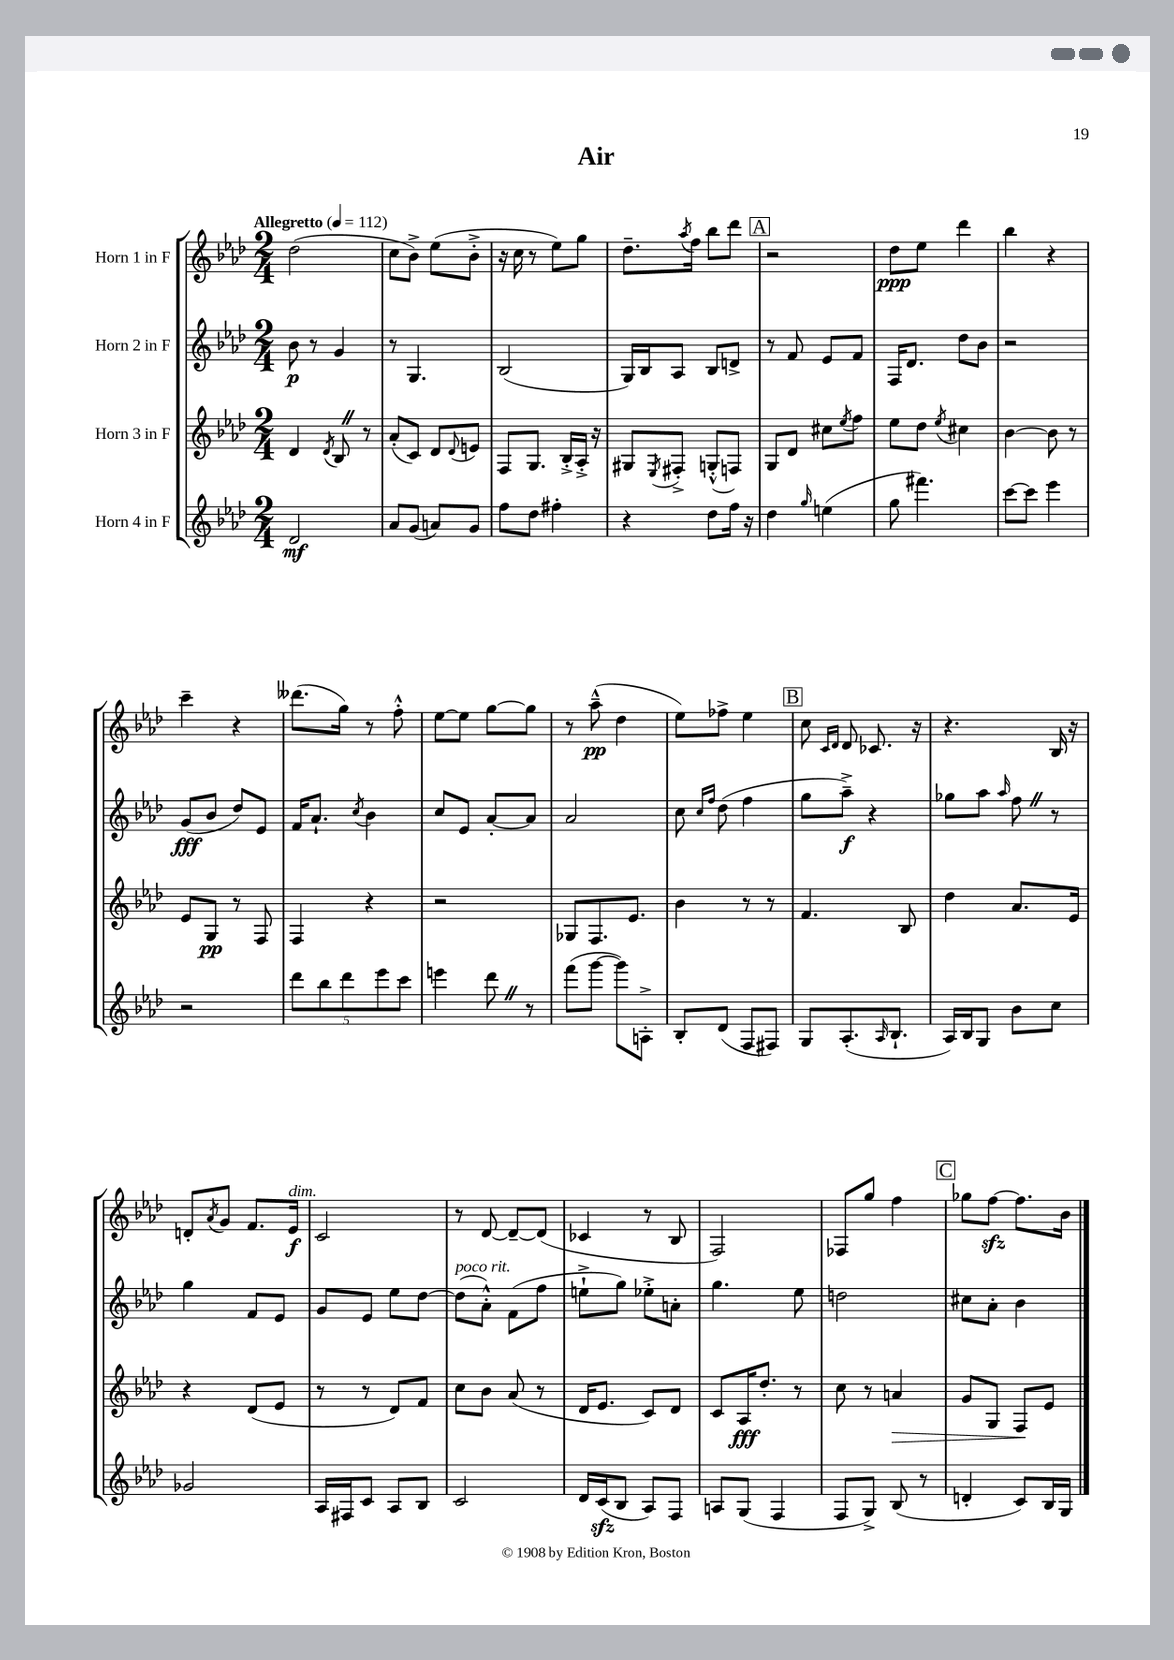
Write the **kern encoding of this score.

**kern	**kern	**kern	**kern
*staff4	*staff3	*staff2	*staff1
*clefG2	*clefG2	*clefG2	*clefG2
*k[b-e-a-d-]	*k[b-e-a-d-]	*k[b-e-a-d-]	*k[b-e-a-d-]
*M2/4	*M2/4	*M2/4	*M2/4
*MM112	*MM112	*MM112	*MM112
2d-	4d-	8b-	(2dd-
.	.	8r	.
.	8qd-	.	.
.	8B-	4g	.
.	8r	.	.
=	=	=	=
8a-	(8a-'	8r	8cc
(8g	8c)	4.G	8b-^)
8a)	8d-	.	(8ee-
.	8qqd-	.	.
8g	8e	.	8b-'^
=	=	=	=
8ff	8F	(2B-	16r
.	.	.	16cc
8dd-	8.G	.	8r
4ff#'	.	.	8ee-)
.	16B-'^	.	.
.	16A-'^	.	8gg
.	16r	.	.
=	=	=	=
4r	8G#	16G)	8.dd-~
.	.	16B-	.
.	8qE-	.	.
.	8F#'^	8A-	.
.	.	.	8qaa-
.	.	.	16ff
8dd-	(8G'^^	8B-	8bb-
16ff	8F)	8d^	8ddd-
16r	.	.	.
=	=	=	=
4dd-	8G	8r	2r
.	8d-	8f	.
16qqgg	.	.	.
(4ee	8cc#	8e-	.
.	8qee-	.	.
.	8ff	8f	.
=	=	=	=
8gg	8ee-	16F	8dd-
.	.	8.d-	.
4.fff#)	8dd-	.	8ee-
.	8qee-	.	.
.	4cc#	8dd-	4ddd-
.	.	8b-	.
=	=	=	=
[8ccc	[4b-	2r	4bb-
8ccc]	.	.	.
4eee-	8b-]	.	4r
.	8r	.	.
=	=	=	=
2r	8e-	(8g	4ccc~
.	8G	8b-	.
.	8r	8dd-)	4r
.	8F	8e-	.
=	=	=	=
10ddd-	4F	16f	(8.ddd--
.	.	8.a-`	.
10bb-	.	.	.
.	.	.	16gg)
10ddd-	.	.	.
.	.	8qcc	.
.	4r	4b-	8r
10eee-	.	.	.
.	.	.	8ff'^^
10ccc	.	.	.
=	=	=	=
4eee	2r	8cc	[8ee-
.	.	8e-	8ee-]
8ddd-	.	[8a-'	[8gg
8r	.	8a-]	8gg]
=	=	=	=
(8fff	8G-	2a-	8r
[8ggg	8.F	.	(8aa-~^^
8ggg])	.	.	4dd-
.	8.e-	.	.
8A'^	.	.	.
=	=	=	=
8B-'	4b-	8cc	8ee-)
.	.	16qqcc	.
.	.	16qqff	.
(8d-	.	(8dd-	8ff-^
8F	8r	4ff	4ee-
8F#)	8r	.	.
=	=	=	=
8G	4.f	8gg	8cc
.	.	.	16qqc
.	.	.	16qqd-
(8.A-'	.	8aa-~^)	8d-
.	.	4r	8.c-
16qqA-	.	.	.
8.B-`	.	.	.
.	8B-	.	.
.	.	.	16r
=	=	=	=
16A-)	4dd-	8gg-	4.r
16B-	.	.	.
8G	.	8aa-	.
.	.	16qqaa-	.
8b-	8.a-	8ff	.
8cc	.	8r	16B-
.	16e-	.	16r
=	=	=	=
2g-	4r	4gg	8d'
.	.	.	8qa-
.	.	.	8g
.	(8d-	8f	8.f
.	8e-	8e-	.
.	.	.	16e-
=	=	=	=
16A-	8r	8g	2c
16F#	.	.	.
8c	8r	8e-	.
8A-	8d-)	8ee-	.
8B-	8f	[8dd-	.
=	=	=	=
2c	8cc	(8dd-]	8r
.	8b-	8a-'^^)	[8d-
.	(8a-	(8f	8d-~_
.	8r	8ff	(8d-]
=	=	=	=
16d-	16d-	8ee`^	4c-
(16c	8.e-	.	.
8B-	.	8gg)	.
8A-)	8c)	8ee-'^	8r
8F	8d-	8a'	8B-
=	=	=	=
8A	8c	4.gg	2F)
(8G	16A-	.	.
.	8.dd-'	.	.
4F	.	.	.
.	8r	8ee-	.
=	=	=	=
8F	8cc	2dd	8F-
8G^)	8r	.	8gg
(8B-	4a	.	4ff
8r	.	.	.
=	=	=	=
4d'	8g	8cc#	8gg-
.	8G	8a-'	[8ff
8c)	8F	4b-	8.ff]
16B-	8e-	.	.
16G	.	.	16b-
==	==	==	==
*-	*-	*-	*-
